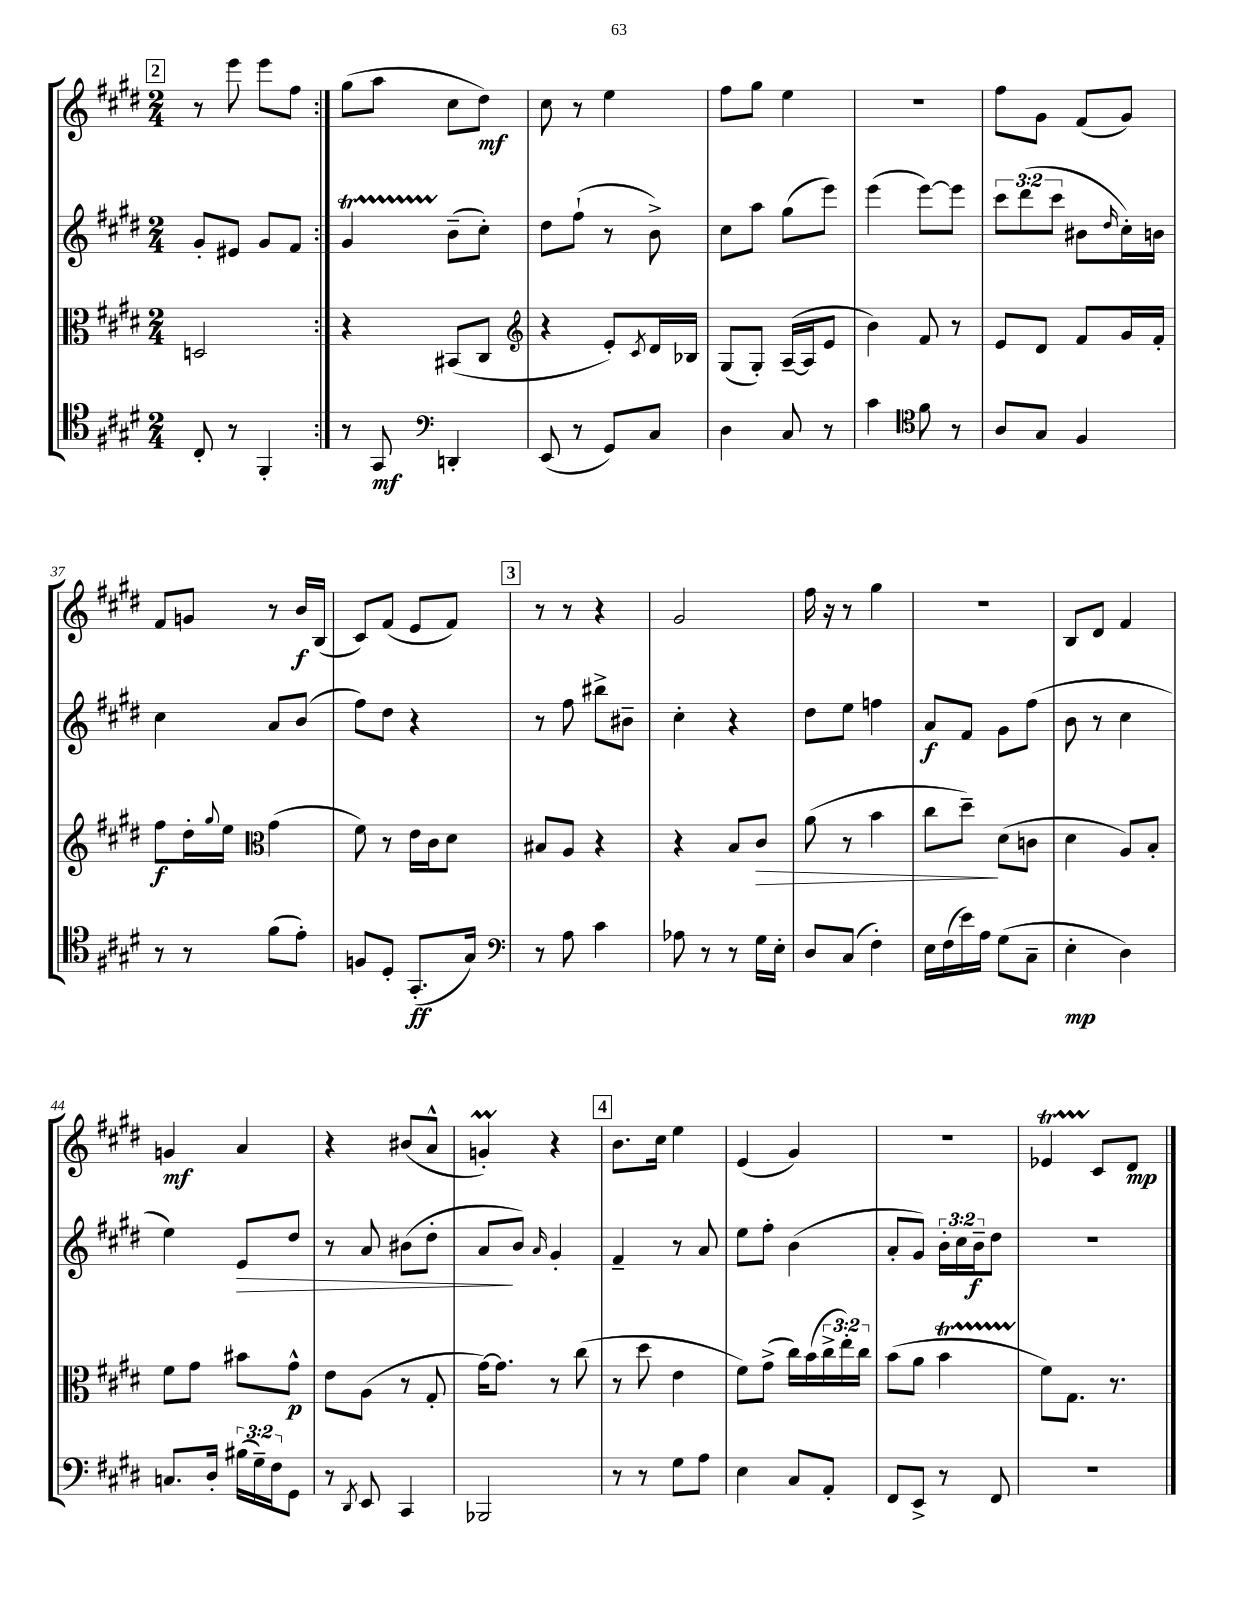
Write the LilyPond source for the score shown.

<<
\new StaffGroup <<
\new Staff = "s0" {
    \clef treble \key e \major \numericTimeSignature \time 2/4
    \repeat volta 2 { \mark \markup { \box "2" } r8 e'''8 e'''8 fis''8 | }
    gis''8( a''8 cis''8 dis''8\mf) |
    cis''8 r8 e''4 |
    fis''8 gis''8 e''4 |
    R2 |
    fis''8 gis'8 fis'8( gis'8) |
    fis'8 g'8 r8 b'16\f b16( |
    cis'8) fis'8( e'8 fis'8) |
    \mark \markup { \box "3" } r8 r8 r4 |
    gis'2 |
    fis''16 r16 r8 gis''4 |
    R2 |
    b8 dis'8 fis'4 |
    g'4\mf a'4 |
    r4 bis'8( a'8-^ |
    g'4-.\prall) r4 |
    \mark \markup { \box "4" } b'8. cis''16 e''4 |
    e'4( gis'4) |
    r2 |
    ees'4\startTrillSpan cis'8\stopTrillSpan dis'8\mp \bar "|." |
}
\new Staff = "s1" {
    \clef treble \key e \major \numericTimeSignature \time 2/4 \override Staff.TupletNumber.text = #tuplet-number::calc-fraction-text
    \repeat volta 2 { \mark \markup { \box "2" } gis'8-. eis'8 gis'8 fis'8 | }
    gis'4\startTrillSpan b'8--\stopTrillSpan( cis''8-.) |
    dis''8 fis''8-!( r8 b'8->) |
    cis''8 a''8 gis''8( e'''8) |
    e'''4( e'''8~) e'''8 |
    \tuplet 3/2 { cis'''8 dis'''8( cis'''8 } bis'8 \grace { dis''16 } cis''16-.) b'16 |
    cis''4 a'8 b'8( |
    fis''8) dis''8 r4 |
    \mark \markup { \box "3" } r8 fis''8 bis''8-> bis'8-- |
    cis''4-. r4 |
    dis''8 e''8 f''4 |
    a'8\f fis'8 gis'8 fis''8( |
    b'8 r8 cis''4 |
    e''4) e'8\> dis''8 |
    r8 a'8 bis'8( dis''8-. |
    a'8\! b'8) \grace { a'16 } gis'4-. |
    \mark \markup { \box "4" } fis'4-- r8 a'8 |
    e''8 fis''8-. b'4( |
    a'8-. gis'8) \tuplet 3/2 { b'16-. cis''16 b'16--\f } dis''8 |
    r2 \bar "|." |
}
\new Staff = "s2" {
    \clef alto \key e \major \numericTimeSignature \time 2/4 \override Staff.TupletNumber.text = #tuplet-number::calc-fraction-text
    \repeat volta 2 { \mark \markup { \box "2" } d2 | }
    r4 bis,8( cis8 |
    \clef treble r4 e'8-.) \acciaccatura { cis'8 } dis'16 bes16 |
    gis8( gis8-.) a16~--( a16 e'8 |
    b'4) fis'8 r8 |
    e'8 dis'8 fis'8 gis'16 fis'16-. |
    fis''8\f dis''16-. \appoggiatura { gis''8 } e''16 \clef alto gis'4( |
    fis'8) r8 e'16 cis'16 dis'8 |
    \mark \markup { \box "3" } bis8 a8 r4 |
    r4 b8 cis'8\> |
    a'8( r8 b'4 |
    cis''8 dis''8--\!) dis'8( c'8 |
    dis'4 a8) b8-. |
    fis'8 gis'8 bis'8 gis'8-^\p |
    e'8 a8( r8 gis8-. |
    gis'16~) gis'8. r8 cis''8( |
    \mark \markup { \box "4" } r8 dis''8 e'4 |
    fis'8) gis'8->( cis''16) b'16( \tuplet 3/2 { cis''16-> e''16-.) cis''16 } |
    b'8( a'8 b'4\startTrillSpan |
    fis'8\stopTrillSpan) gis8. r8. \bar "|." |
}
\new Staff = "s3" {
    \clef tenor \key e \major \numericTimeSignature \time 2/4 \override Staff.TupletNumber.text = #tuplet-number::calc-fraction-text
    \repeat volta 2 { \mark \markup { \box "2" } cis8-. r8 fis,4-. | }
    r8 gis,8\mf \clef bass d,4-. |
    e,8( r8 gis,8) cis8 |
    dis4 cis8 r8 |
    cis'4 \clef tenor fis'8 r8 |
    a8 gis8 fis4 |
    r8 r8 fis'8( e'8-.) |
    f8 dis8-. gis,8.-.\ff( gis16) |
    \mark \markup { \box "3" } \clef bass r8 a8 cis'4 |
    aes8 r8 r8 gis16 e16-. |
    dis8 cis8( fis4-.) |
    e16 fis16( e'16) a16 gis8( cis8-- |
    e4-.\mp dis4) |
    c8. dis16-. \tuplet 3/2 { bis16( gis16--) fis16 } gis,8 |
    r8 \acciaccatura { dis,8 } e,8 cis,4 |
    bes,,2 |
    \mark \markup { \box "4" } r8 r8 gis8 a8 |
    e4 cis8 a,8-. |
    fis,8 e,8-> r8 fis,8 |
    R2 \bar "|." |
}
>>
>>
\layout { \context { \Score currentBarNumber = #31 } }
